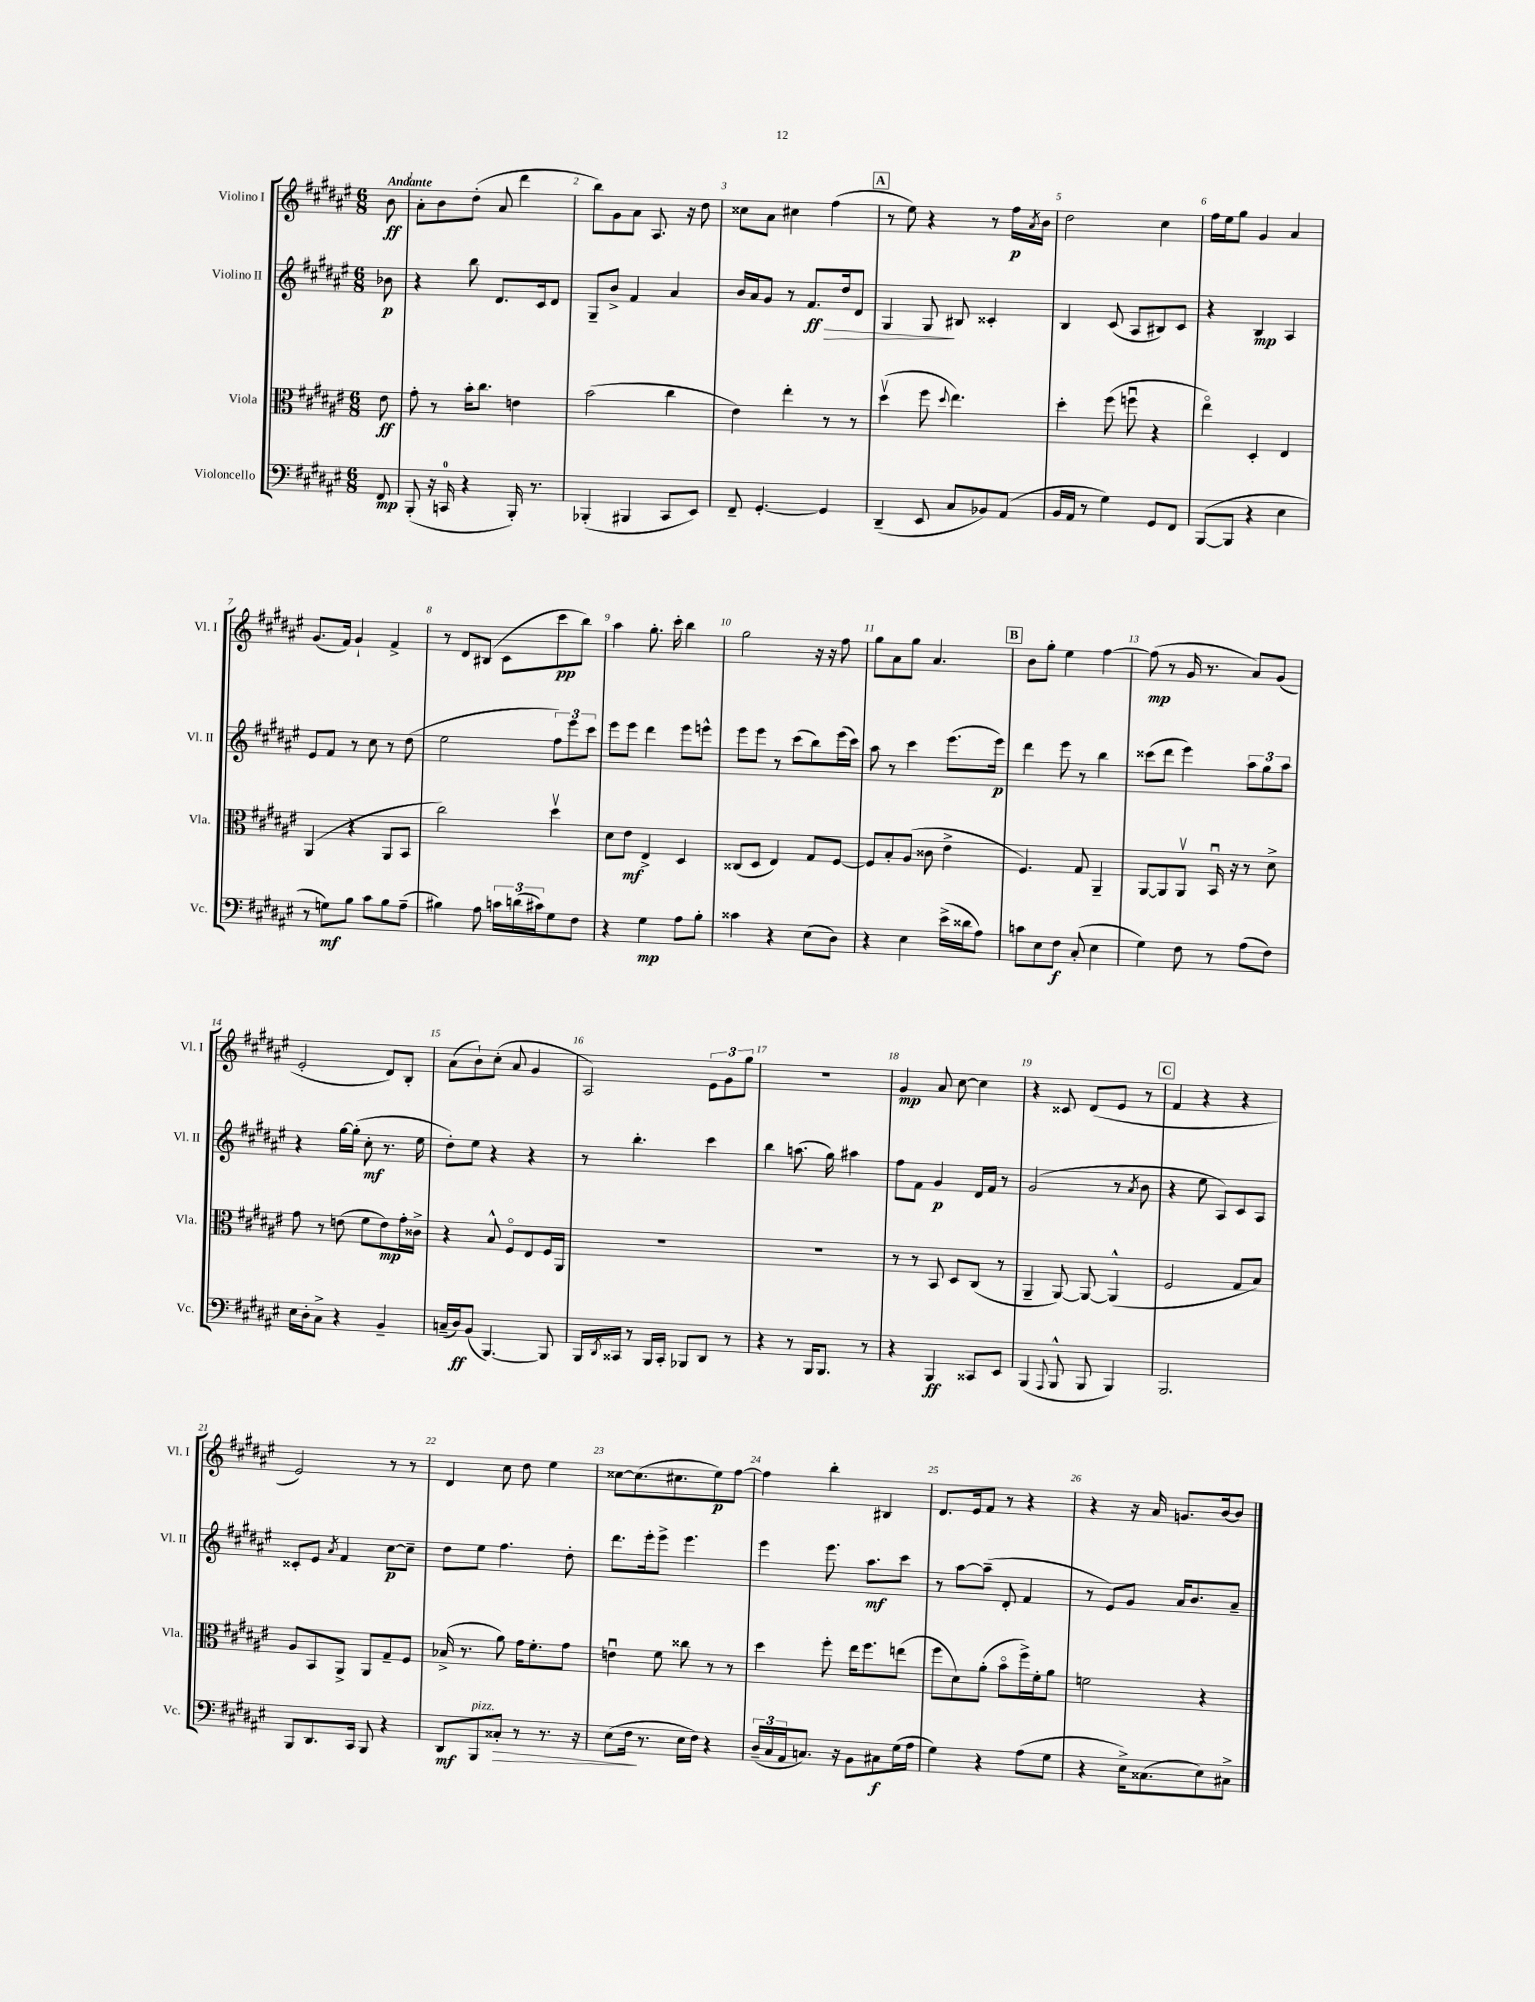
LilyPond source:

<<
\new StaffGroup <<
\new Staff = "s0" \with { instrumentName = "Violino I" shortInstrumentName = "Vl. I" } {
    \clef treble \key fis \major \numericTimeSignature \time 6/8 \partial 8 \tempo "Andante"
    b'8\ff |
    ais'8-. b'8 dis''8-.( ais'8 dis'''4 |
    b''8) gis'8 ais'8 ais8. r16 dis''8 |
    cisis''8 ais'8 cis''4 fis''4( |
    \mark \markup { \box "A" } r8 eis''8) r4 r8 fis''16\p \acciaccatura { ais'8 } b'16 |
    dis''2 cis''4 |
    fis''16 eis''16 gis''8 gis'4 ais'4 |
    gis'8.( fis'16) gis'4-! fis'4-> |
    r8 dis'8 bis8( cis'8 cis'''8\pp b''8) |
    ais''4 gis''8.-. cis'''16-. b''4 |
    gis''2 r16 r16 fis''8 |
    gis''8 ais'8 gis''8 ais'4. |
    \mark \markup { \box "B" } b'8 gis''8-. eis''4 fis''4~ |
    fis''8\mp( r8 gis'16 r8. ais'8) gis'8( |
    eis'2-. dis'8) b8-. |
    ais'8( b'8-!) cis''8-.( ais'8 gis'4 |
    ais2) \tuplet 3/2 { eis'8 gis'8 gis''8 } |
    R2. |
    gis'4\mp ais'8 cis''8~ cis''4 |
    r4 cisis'8 dis'8( eis'8 r8 |
    \mark \markup { \box "C" } fis'4 r4 r4 |
    eis'2) r8 r8 |
    dis'4 cis''8 dis''8 eis''4 |
    cisis''8~ cisis''8.( cis''8. eis''8\p) fis''8~ |
    fis''4 b''4-. bis4 |
    dis'8. eis'16 fis'8 r8 r4 |
    r4 r16 ais'16 g'8. b'16~ b'8 \bar "|." |
}
\new Staff = "s1" \with { instrumentName = "Violino II" shortInstrumentName = "Vl. II" } {
    \clef treble \key fis \major \numericTimeSignature \time 6/8 \partial 8
    bes'8\p |
    r4 b''8 dis'8. cis'16 dis'8 |
    gis8-- b'8-> fis'4 ais'4 |
    b'16 ais'16 gis'8 r8 fis'8.\ff\> dis''16 dis'8 |
    \mark \markup { \box "A" } gis4 gis8\! bis8 cisis'4-. |
    b4 cis'8( ais8 bis8) cis'8 |
    r4 b4\mp ais4 |
    eis'8 fis'8 r8 cis''8 r8 dis''8( |
    eis''2 \tuplet 3/2 { fis''8) eis'''8 cis'''8 } |
    eis'''8 eis'''8 dis'''4 eis'''8 e'''8-^ |
    eis'''8 eis'''8 r8 cis'''8( b''8) eis'''16( cis'''16) |
    ais''8 r8 cis'''4 eis'''8.( eis'''16\p) |
    \mark \markup { \box "B" } dis'''4 eis'''8 r8 b''4 |
    cisis'''8( dis'''8 eis'''4) \tuplet 3/2 { ais''8 gis''8 ais''8 } |
    r4 gis''16~ gis''16-.( cis''8-.\mf r8. eis''16 |
    dis''8-.) eis''8 r4 r4 |
    r8 b''4.-. cis'''4 |
    b''4 a''8.( gis''16) ais''4 |
    fis''8 fis'8 gis'4\p dis'16 fis'16 r8 |
    gis'2( r8 \acciaccatura { ais'8 } b'8 |
    \mark \markup { \box "C" } r4 eis''8 ais8) cis'8 ais8 |
    cisis'8-. eis'8 \acciaccatura { ais'8 } fis'4 cis''8~\p cis''8-- |
    dis''8 eis''8 fis''4. dis''8-. |
    dis'''8. eis'''16-. eis'''8-> eis'''4. |
    eis'''4 eis'''8. ais''8.\mf cis'''8 |
    r8 ais''8~ ais''8--( dis'8-. fis'4 |
    r8 eis'8) gis'8 ais'16 b'8. ais'8-- \bar "|." |
}
\new Staff = "s2" \with { instrumentName = "Viola" shortInstrumentName = "Vla." } {
    \clef alto \key fis \major \numericTimeSignature \time 6/8 \partial 8
    eis'8\ff |
    gis'8-. r8 b'16-. cis''8. e'4 |
    b'2( cis''4 |
    eis'4) eis''4-. r8 r8 |
    \mark \markup { \box "A" } dis''4\upbow( fis''8 \appoggiatura { dis''8 } eis''4.) |
    dis''4-. fis''8( f''8\downbow r4 |
    eis''4\flageolet) dis4-. eis4 |
    ais,4( r4 ais,8 b,8 |
    cis''2) dis''4\upbow |
    dis'8 eis'8\mf eis4-> dis4 |
    cisis8( dis8 eis4) gis8 fis8~ |
    fis8 b8-. ais8( cisis'8 eis'4-> |
    \mark \markup { \box "B" } fis4.) gis8 ais,4-- |
    ais,8~ ais,8 ais,8\upbow b,16\downbow r16 r8 dis'8-> |
    gis'8 r8 e'8( fis'8 e'8\mp) gis'16-. cisis'16-> |
    r4 b8-^ fis8\flageolet eis8 fis16 ais,16 |
    R2. |
    R2. |
    r8 r8 b,8 dis8 cis8( r8 |
    ais,4-- ais,8~) ais,8~ ais,4-^( |
    \mark \markup { \box "C" } fis2 gis8 b8) |
    ais8 b,8 ais,8-> ais,8 gis8-- fis8 |
    bes16->( r8. ais'8) gis'16 fis'8.-. gis'8 |
    e'4\downbow fis'8 cisis''8 r8 r8 |
    dis''4 fis''8-. eis''16 fis''8. e''8( |
    fis''8 dis'8) ais'8-.( b'8\flageolet fis''16->) fis'16-. ais'8 |
    f'2 r4 \bar "|." |
}
\new Staff = "s3" \with { instrumentName = "Violoncello" shortInstrumentName = "Vc." } {
    \clef bass \key fis \major \numericTimeSignature \time 6/8 \partial 8
    fis,8\mp |
    b,,8-.( r16 c,16-0 r4 b,,16-.) r8. |
    bes,,4-.( bis,,4 cis,8 eis,8) |
    fis,8-- gis,4.~-. gis,4 |
    \mark \markup { \box "A" } dis,4--( eis,8 cis8 bes,8) ais,8( |
    b,16 ais,16 r8 gis4) gis,8 fis,8 |
    b,,8~( b,,8 r4 eis4 |
    r8 g8\mf) b8 cis'8 b8 ais8--( |
    bis4) ais8 \tuplet 3/2 { c'16 d'16( cis'16) } gis8 fis8 |
    r4 gis4\mp ais8 b8-. |
    cisis'4 r4 eis8( dis8) |
    r4 eis4 eis'16->( disis'16 ais8) |
    \mark \markup { \box "B" } c'8 eis8 fis8\f cis8-.( eis4 |
    gis4) fis8 r8 ais8( fis8) |
    eis16 dis16-. cis8-> r4 b,4-- |
    c16--( dis16\ff) b,8( b,,4.~) b,,8 |
    b,,16 \acciaccatura { dis,8 } cisis,16 r8 b,,16 cisis,16-. bes,,8 dis,8 r8 |
    r4 r8 b,,16 b,,8. r8 |
    r4 b,,4\ff cisis,8 eis,8 |
    b,,4( \appoggiatura { ais,,8 } b,,8-^ b,,8 b,,4) |
    \mark \markup { \box "C" } b,,2. |
    b,,8 dis,8. cis,16 b,,8 r4 |
    dis,8\mf b,,8^\markup { \italic "pizz." } cisis8-.\> r8 r8. r16 |
    eis8( fis16\! r8. eis16 fis16) r4 |
    \tuplet 3/2 { dis16--( cis16 ais,16 } c8.) r16 b,8 cis8\f gis16( ais16 |
    gis4) r4 ais8( gis8 |
    r4 eis16->) cisis8.( eis8) cis8-> \bar "|." |
}
>>
>>
\layout { \context { \Score \override BarNumber.break-visibility = ##(#f #t #t) barNumberVisibility = #all-bar-numbers-visible } }
